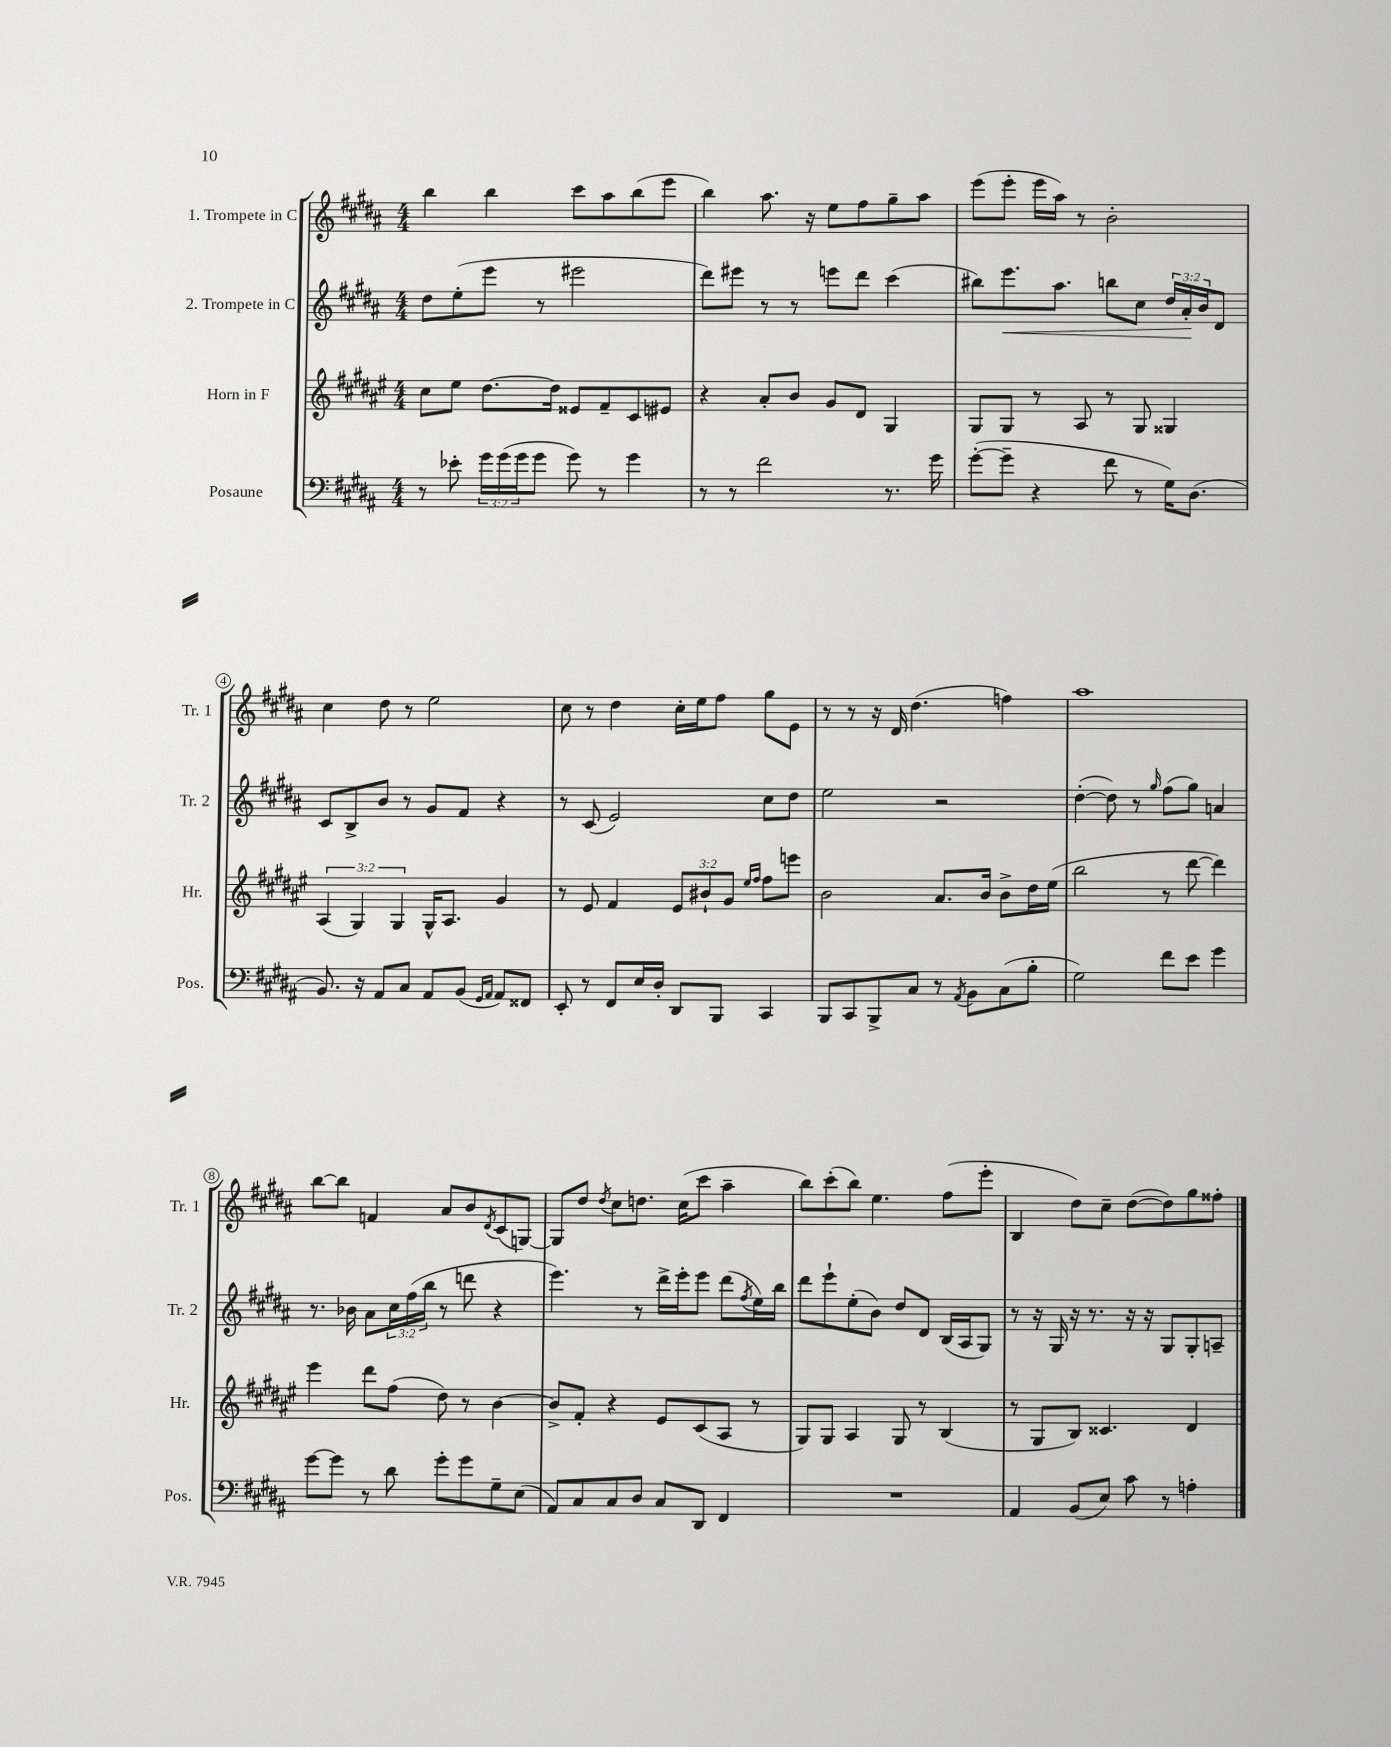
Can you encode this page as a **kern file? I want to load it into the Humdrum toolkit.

**kern	**kern	**kern	**kern
*staff4	*staff3	*staff2	*staff1
*clefF4	*clefG2	*clefG2	*clefG2
*k[f#c#g#d#a#]	*k[f#c#g#d#a#e#]	*k[f#c#g#d#a#]	*k[f#c#g#d#a#]
*M4/4	*M4/4	*M4/4	*M4/4
8r	8cc#	8dd#	4bb
8e-'	8ee#	(8ee'	.
24g#	[8.dd#	8eee	4bb
(24g#	.	.	.
24g#	.	.	.
8g#	.	8r	.
.	16dd#]	.	.
8g#)	8e##	2eee#	8ccc#
8r	8f#~	.	8aa#
4g#	8c#	.	(8bb
.	8e#	.	8eee
=	=	=	=
8r	4r	8ddd#)	4bb)
8r	.	8eee#	.
2f#	8a#'	8r	8.aa#
.	8b	8r	.
.	.	.	16r
.	8g#	8eee	8ee
.	8d#	8ddd#	8ff#
8.r	4G#	(4ccc#	8gg#~
.	.	.	8aa#
16g#	.	.	.
=	=	=	=
([8g#'	8G#	8bb#)	(8eee
8g#~]	8G#	8.eee	8eee'
4r	8r	.	16eee
.	.	8.aa#	16aa#)
.	8A#	.	8r
8f#	8r	8bb	2b'
8r	8G#	8cc#	.
16G#)	4G##	24dd#	.
.	.	24a#'	.
(8.D#	.	.	.
.	.	24b	.
.	.	8d#	.
=	=	=	=
8.BB)	(6A#	8c#	4cc#
.	.	8B^	.
.	6G#)	.	.
16r	.	.	.
8AA#	.	8b	8dd#
.	6G#	.	.
8C#	.	8r	8r
8AA#	16G#^^	8g#	2ee
.	8.A#	.	.
(8BB	.	8f#	.
16qqGG#	.	.	.
16qqAA#	.	.	.
8AA#)	4g#	4r	.
8FF##	.	.	.
=	=	=	=
8EE'	8r	8r	8cc#
8r	8e#	(8c#	8r
8FF#	4f#	2e)	4dd#
16E	.	.	.
16D#'	.	.	.
8DD#	12e#	.	16cc#'
.	.	.	16ee
.	12b#`	.	.
8BBB	.	.	8ff#
.	12g#	.	.
.	16qqee#	.	.
.	16qqff#	.	.
4CC#	8ff#	8cc#	8gg#
.	8eee	8dd#	8e
=	=	=	=
8BBB	2b	2ee	8r
8CC#	.	.	8r
8BBB^	.	.	16r
.	.	.	16d#
8C#	.	.	(4.dd#
8r	8.a#	2r	.
8qAA#	.	.	.
8BB	.	.	.
.	16b	.	.
(8C#	8b^	.	4ff)
8B'	16dd#	.	.
.	(16ee#	.	.
=	=	=	=
2G#)	2bb	([4dd#'	1aa#
.	.	8dd#])	.
.	.	8r	.
.	.	16qqgg#	.
8f#	8r	(8ff#	.
8e	[8ddd#	8gg#)	.
4g#	4ddd#])	4a	.
=	=	=	=
[8g#	4eee#	8.r	[8bb
8g#]	.	.	8bb]
.	.	16b-	.
8r	8ddd#	8a#	4f
8d#	(8ff#	24cc#	.
.	.	(24ff#	.
.	.	24bb	.
8g#'	8dd#)	8r	8a#
8g#	8r	8ddd	8b
.	.	.	8qd#
8G#~	[4b	4r	(8c#
(8E	.	.	[8G)
=	=	=	=
8AA#)	8b^]	4.eee)	8G]
8C#	8f#'	.	8dd#
.	.	.	8qdd#
8C#	4r	.	8cc#
8D#	.	8r	8.dd
8C#	8e#	16ddd#^	.
.	.	16eee'	(16cc#
8DD#	(8c#	8eee	8ccc#
4FF#	8A#	(8ddd#	4aa#~
.	.	8qff#	.
.	8r	16ee)	.
.	.	16bb	.
=	=	=	=
1r	8G#)	8ddd#	8bb)
.	8G#	8eee`	(8ccc#'
.	4A#	(8ee'	8bb)
.	.	8b)	4.ee
.	8G#	8dd#	.
.	8r	8d#	.
.	(4B	(16B	(8ff#
.	.	16A#	.
.	.	8G#)	8eee'
=	=	=	=
4AA#	8r	8r	4B
.	8G#	16r	.
.	.	16G#	.
(8BB	8B)	16r	8dd#)
.	.	8.r	.
8E)	4.c##	.	8cc#~
8c#	.	16r	([8dd#
.	.	16r	.
8r	.	8G#	8dd#])
4A'	4d#	8G#'	8gg#
.	.	8A~	8ff##'
==	==	==	==
*-	*-	*-	*-
